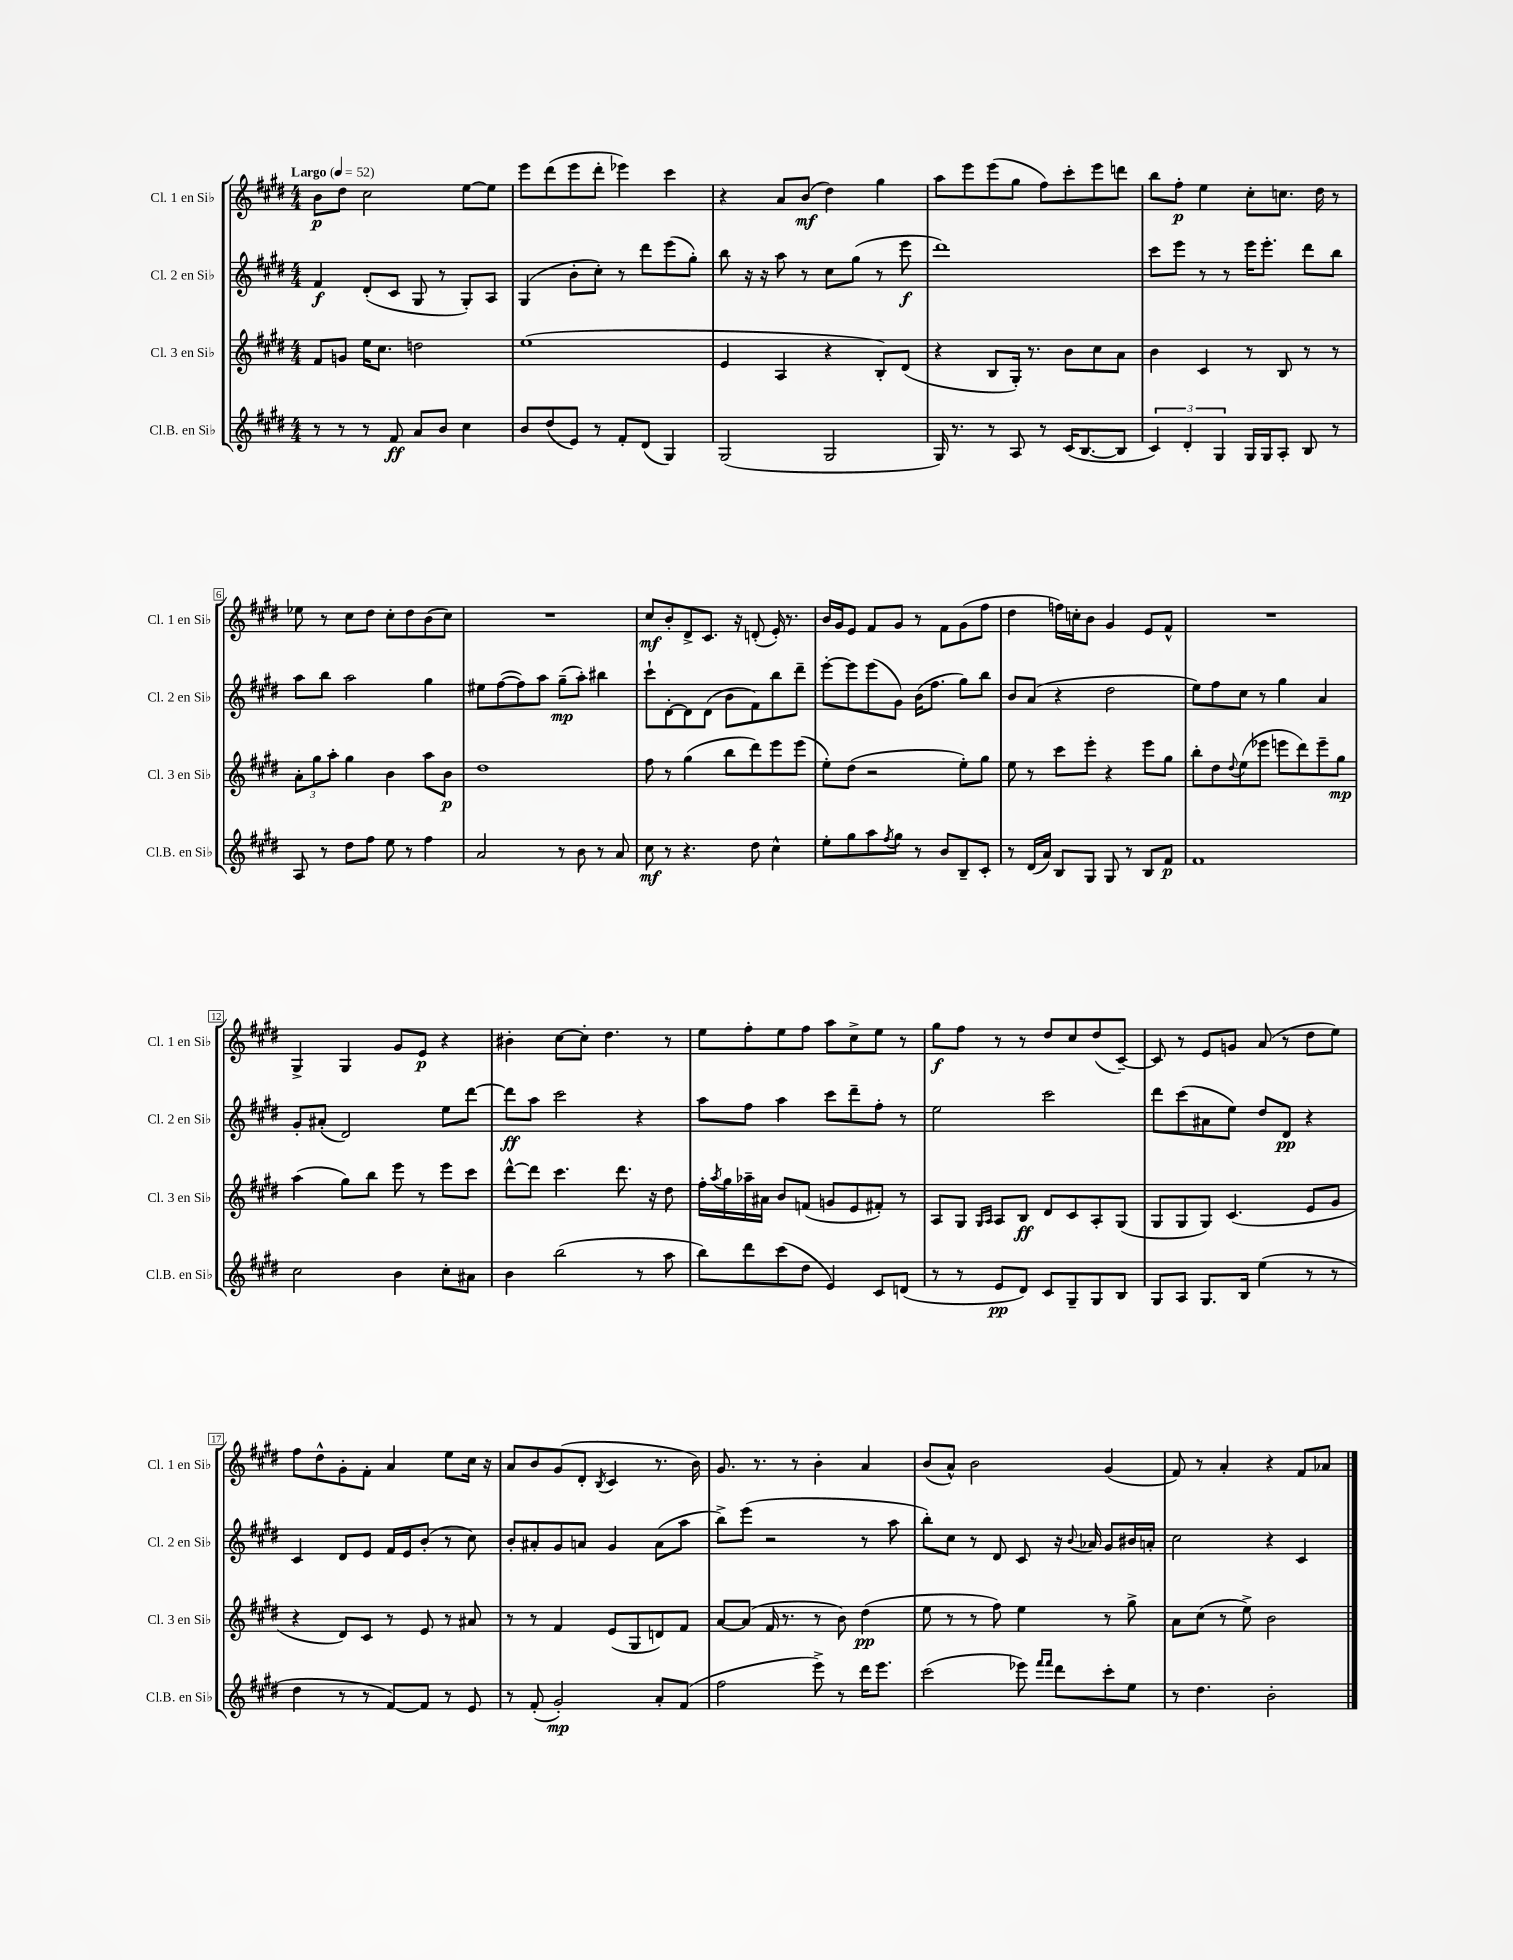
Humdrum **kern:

**kern	**kern	**kern	**kern
*staff4	*staff3	*staff2	*staff1
*clefG2	*clefG2	*clefG2	*clefG2
*k[f#c#g#d#]	*k[f#c#g#d#]	*k[f#c#g#d#]	*k[f#c#g#d#]
*M4/4	*M4/4	*M4/4	*M4/4
*MM52	*MM52	*MM52	*MM52
8r	8f#/L	4f#/	8b\L
8r	8g/J	.	8dd#\J
8r	16ee\LK	(8d#'/L	2cc#\
.	8.cc#\J	.	.
8f#/	.	8c#/J	.
8a/L	2dd\	8G#/	.
8b/J	.	8r	.
4cc#\	.	8G#'/L)	[8ee\L
.	.	8A/J	8ee\]J
=	=	=	=
8b/L	(1ee	(4G#/	8eee\L
(8dd#/	.	.	(8ddd#\
8e/J)	.	8b'\L	8eee\
8r	.	8cc#'\J)	8ddd#'\J
8f#'/L	.	8r	4eee-\)
(8d#/J	.	8ddd#\L	.
4G#/)	.	(8eee\	4ccc#\
.	.	8gg#'\J)	.
=	=	=	=
(2G#/	4e/	8bb\	4r
.	.	16r	.
.	.	16r	.
.	4A/	8aa\	8a/L
.	.	8r	(8b/J
2G#/	4r	8cc#\L	4dd#\)
.	.	(8gg#\J	.
.	8B'/L)	8r	4gg#\
.	(8d#/J	8eee\	.
=	=	=	=
16G#/)	4r	1ddd#)	8aa\L
8.r	.	.	.
.	.	.	8eee\
8r	8B/L	.	(8eee\
8A/	16G#'/Jk)	.	8gg#\J
.	8.r	.	.
8r	.	.	8ff#\L)
(16c#/LK	8b\L	.	8ccc#'\
[8.B/	.	.	.
.	8cc#\	.	8eee\
8B/]J	8a\J	.	8ddd\J
=	=	=	=
6c#/)	4b\	8ccc#\L	8bb\L
.	.	8eee\J	8ff#'\J
6d#'/	.	.	.
.	4c#/	8r	4ee\
6G#/	.	.	.
.	.	8r	.
16G#/LL	8r	16eee\LK	8cc#'\L
16G#/J	.	8.eee'\J	.
8A'/J	8B/	.	8.cc\J
8B/	8r	8ddd#\L	.
.	.	.	16dd#\
8r	8r	8bb\J	8r
=	=	=	=
8A/	12a'\L	8aa\L	8ee-\
.	12gg#\	.	.
8r	.	8bb\J	8r
.	12aa'\J	.	.
8dd#\L	4gg#\	2aa\	8cc#\L
8ff#\J	.	.	8dd#\J
8ee\	4b\	.	8cc#'\L
8r	.	.	8dd#\
4ff#\	8aa\L	4gg#\	(8b\
.	8b\J	.	8cc#\J)
=	=	=	=
2a/	1dd#	8ee#\L	1r
.	.	([8ff#\	.
.	.	8ff#\])	.
.	.	8aa\J	.
8r	.	(8gg#~\L	.
8b\	.	8aa'\J)	.
8r	.	4bb#\	.
8a/	.	.	.
=	=	=	=
8cc#\	8ff#\	8ccc#`\L	8cc#/L
8r	8r	[8d#'\	8b'/
4.r	(4gg#\	8d#\]	8d#^/
.	.	(8d#\J	8.c#/J
.	8bb\L	8b\L	.
.	.	.	16r
8dd#\	8ddd#\)	8f#\)	(8d'/
4cc#^^\	8eee\	8bb\	16e'/)
.	.	.	8.r
.	(8eee\J	8ddd#~\J	.
=	=	=	=
8ee'\L	8ee'\L)	[8eee'\L	16b/LL
.	.	.	16g#/J
8gg#\	(8dd#\J	8eee\]	8e/J
8aa\	2r	(8eee\	8f#/L
8qff#/	.	.	.
8gg#\J	.	8g#\J)	8g#/J
8r	.	(16b\LK	8r
.	.	8.ff#\J	.
8b/L	.	.	8f#\L
8B~/	8ee'\L)	8gg#\L)	(8g#\
8c#'/J	8gg#\J	8bb\J	8ff#\J
=	=	=	=
8r	8ee\	8b/L	4dd#\
(16d#/LL	8r	(8a/J	.
16a/JJ)	.	.	.
8B/L	8ccc#\L	4r	16ff\LL)
.	.	.	16cc'\J
8G#/J	8eee'\J	.	8b\J
8G#/	4r	2dd#\	4g#/
8r	.	.	.
8B/L	8eee\L	.	8e/L
8f#/J	8gg#\J	.	8f#^^/J
=	=	=	=
1f#	8bb'\L	8ee\L)	1r
.	8dd#\	8ff#\	.
.	8qqdd#/	.	.
.	(8ee\	8cc#\J	.
.	8eee-\J	8r	.
.	8eee\L	4gg#\	.
.	8ddd#\)	.	.
.	8eee~\	4a/	.
.	8gg#\J	.	.
=	=	=	=
2cc#\	(4aa\	8g#'/L	4G#^/
.	.	(8a#'/J	.
.	8gg#\L)	2d#/)	4G#/
.	8bb\J	.	.
4b\	8eee\	.	8g#/L
.	8r	.	8e/J
8cc#'\L	8eee\L	8ee\L	4r
8a#\J	8ccc#\J	[8ddd#\J	.
=	=	=	=
4b\	[8ddd#^^\L	8ddd#\]L	4b#'\
.	8ddd#\]J	8aa\J	.
(2bb\	4.ccc#\	2ccc#\	[8cc#\L
.	.	.	8cc#'\]J
.	.	.	4.dd#\
.	8.ddd#\	.	.
8r	.	4r	.
.	16r	.	.
8aa\	8dd#\	.	8r
=	=	=	=
8bb\L)	16ff#'\LL	8aa\L	8ee\L
.	8qaa/	.	.
.	16gg#\	.	.
8ddd#\	16aa-~\	8ff#\J	8ff#'\
.	16a#\JJ	.	.
(8ccc#\	8b/L	4aa\	8ee\
8dd#\J	(8f/J	.	8ff#\J
4e/)	8g/L	8ccc#\L	8aa\L
.	8e/	8ddd#~\	8cc#^\
8c#/L	8f#'/J)	8ff#'\J	8ee\J
(8d/J	8r	8r	8r
=	=	=	=
8r	8A/L	2ee\	8gg#\L
8r	8G#/J	.	8ff#\J
.	16qqG#/LL	.	.
.	16qqA/JJ	.	.
8e/L	8A/L	.	8r
8d#/J)	8B/J	.	8r
8c#/L	8d#/L	2ccc#\	8dd#/L
8G#~/	8c#/	.	8cc#/
8G#/	8A'/	.	(8dd#/
8B/J	(8G#/J	.	[8c#~/J)
=	=	=	=
8G#/L	8G#/L	8ddd#\L	8c#/]
8A/J	8G#/	(8ccc#\	8r
8.G#/L	8G#/J)	8a#\	8e/L
.	(4.c#/	8ee\J)	8g/J
16B/Jk	.	.	.
(4ee\	.	8dd#/L	(8a/
.	.	8d#/J	8r
8r	8e/L	4r	8dd#\L
8r	8g#/J	.	8ee\J)
=	=	=	=
4dd#\	4r	4c#/	8ff#\L
.	.	.	8dd#^^\
8r	8d#/L)	8d#/L	8g#'\
8r	8c#/J	8e/J	8f#'\J
[8f#/L)	8r	16f#/LL	4a/
.	.	16e/J	.
8f#/]J	8e/	(8b'/J	.
8r	8r	8r	8ee\L
8e/	8a#/	8cc#\)	16cc#\Jk
.	.	.	16r
=	=	=	=
8r	8r	8b'/L	8a/L
(8f#'/	8r	8a#'/	8b/
2g#'/)	4f#/	8g#/	(8g#/
.	.	8a/J	8d#'/J
.	.	.	8qB/
.	(8e/L	4g#/	4c#/
.	8G#/	.	.
8a'/L	8d/)	(8a\L	8.r
(8f#/J	8f#/J	8aa\J	.
.	.	.	16b\)
=	=	=	=
2ff#\	[8a/L	8bb^\L)	8.g#/
.	(8a/]J	(8eee\J	.
.	.	.	8.r
.	16f#/	2r	.
.	8.r	.	.
.	.	.	8r
8eee^\)	8r	.	4b'\
8r	8b\)	.	.
16ddd#\LK	(4dd#\	8r	4a/
8.eee\J	.	.	.
.	.	8aa\	.
=	=	=	=
(2ccc#\	8ee\	8bb'\L)	(8b/L
.	8r	8cc#\J	8a^^/J)
.	8r	8r	2b\
.	8ff#\)	8d#/	.
8eee-\)	4ee\	8c#/	.
16qqfff#/LL	.	.	.
16qqfff#/JJ	.	.	.
8ddd#\L	.	16r	.
.	.	8qqb/	.
.	.	16a-/	.
8ccc#'\	8r	8g#/L	(4g#/
8ee\J	8gg#^\	16b#/L	.
.	.	16a'/JJ	.
=	=	=	=
8r	8a\L	2cc#\	8f#/)
4.dd#\	(8cc#\J	.	8r
.	8r	.	4a'/
.	8ee^\)	.	.
2b'\	2b\	4r	4r
.	.	4c#/	8f#/L
.	.	.	8a-/J
==	==	==	==
*-	*-	*-	*-
